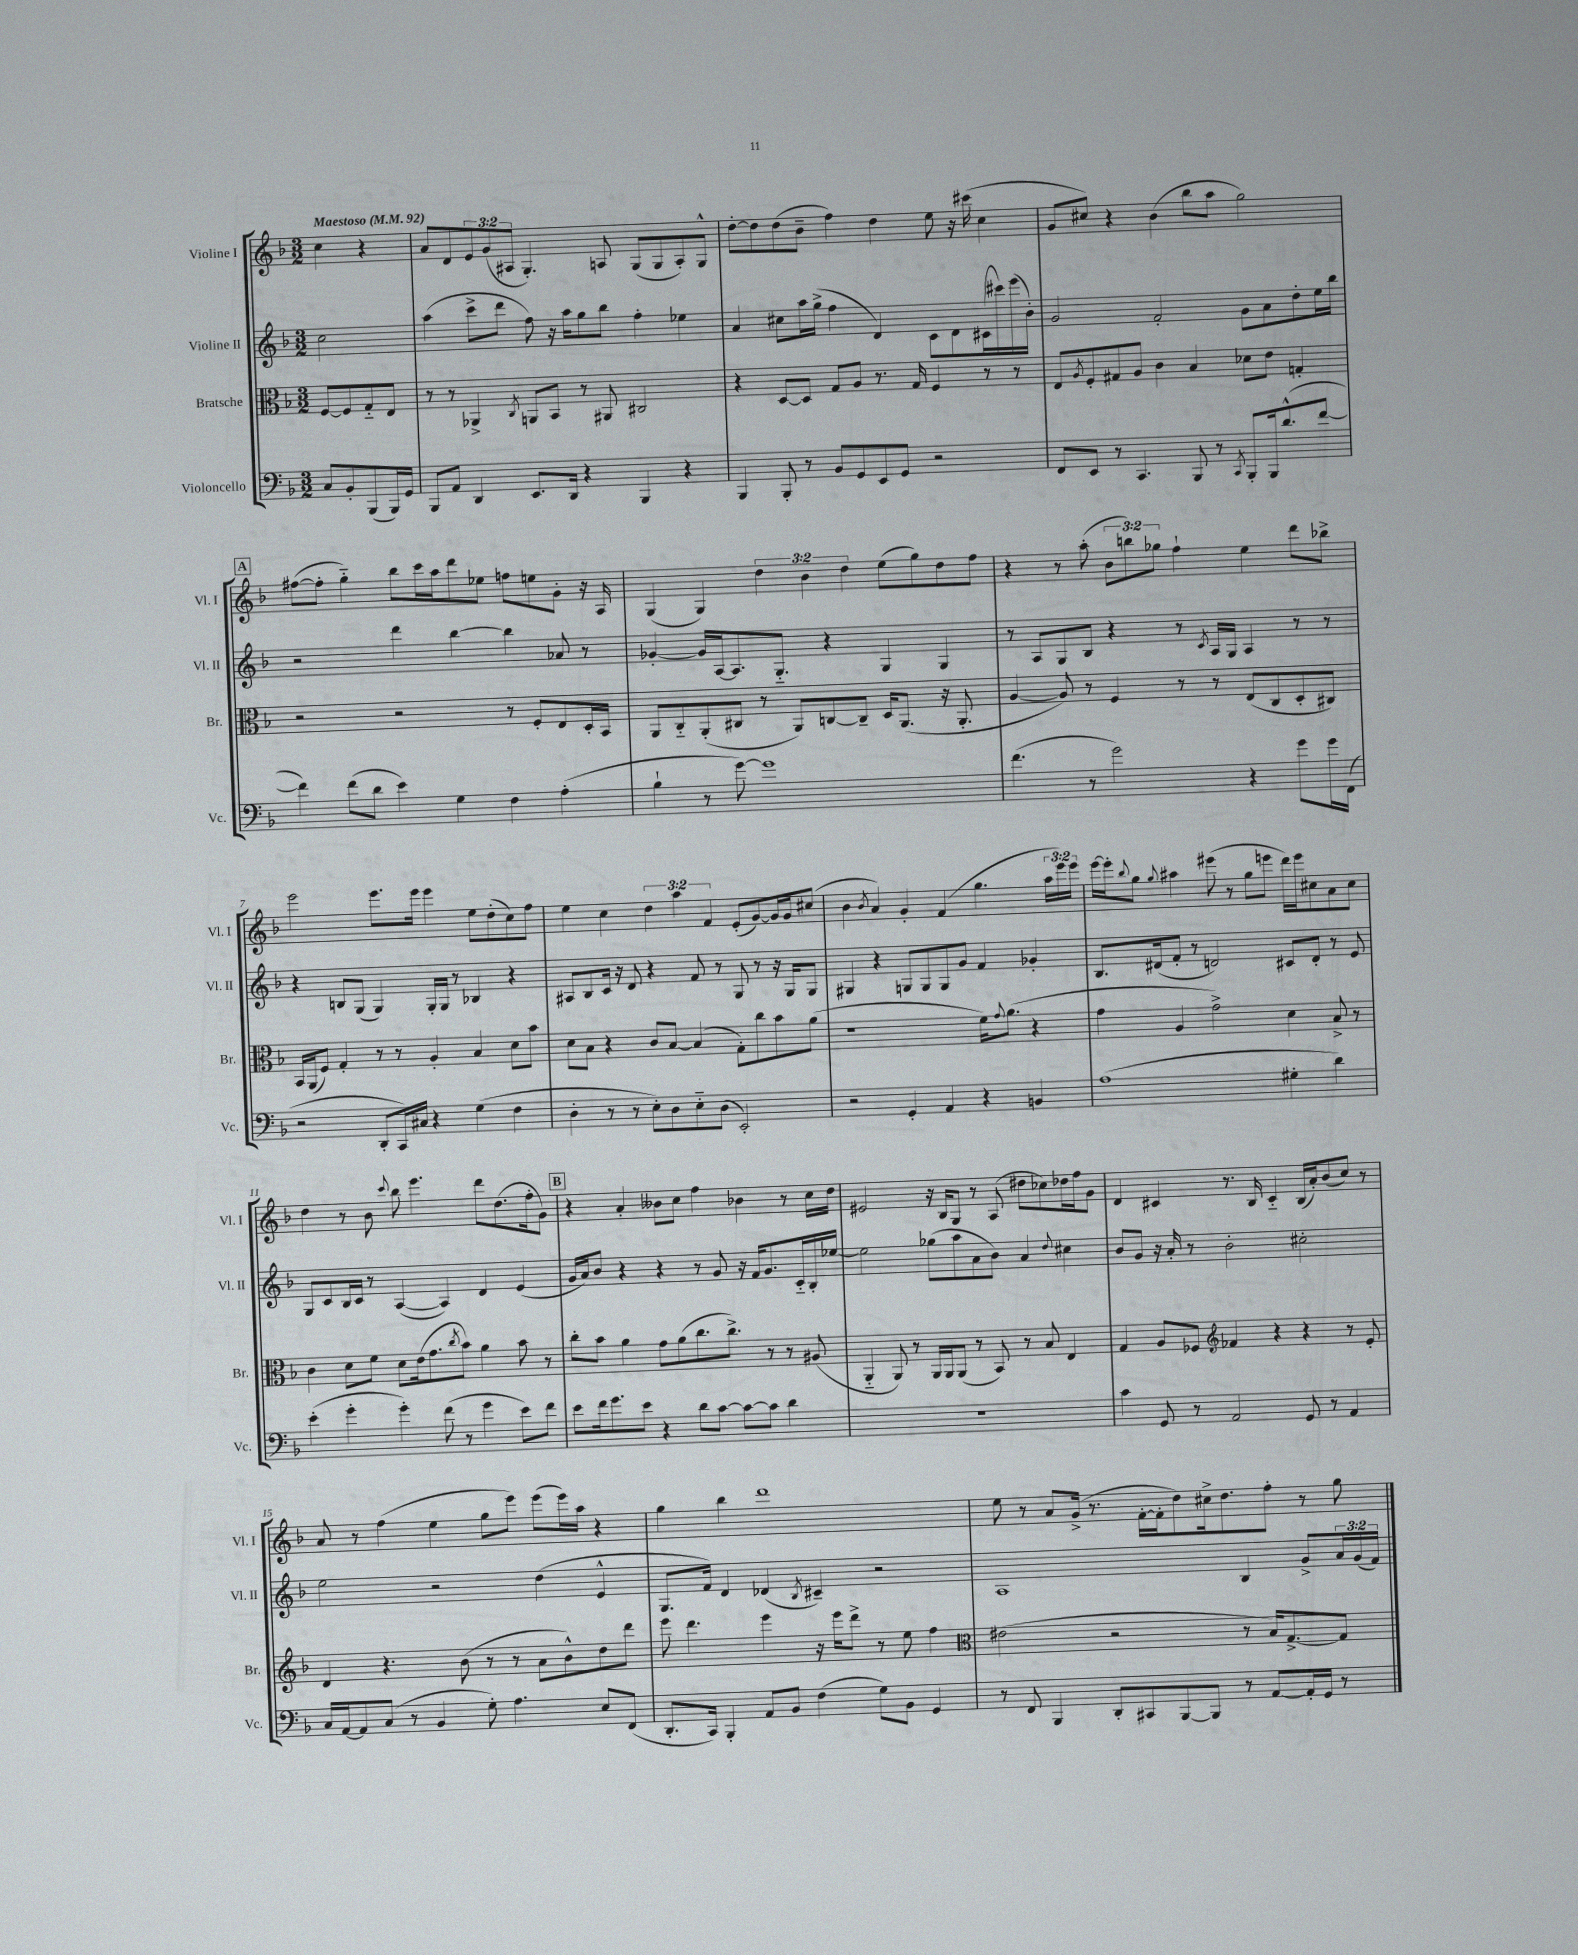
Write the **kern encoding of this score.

**kern	**kern	**kern	**kern
*part4	*part3	*part2	*part1
*staff4	*staff3	*staff2	*staff1
*I"Violoncello	*I"Bratsche	*I"Violine II	*I"Violine I
*I'Vc.	*I'Br.	*I'Vl. II	*I'Vl. I
*clefF4	*clefC3	*clefG2	*clefG2
*k[b-]	*k[b-]	*k[b-]	*k[b-]
*M3/2	*M3/2	*M3/2	*M3/2
*MM92	*MM92	*MM92	*MM92
=	=	=	=
!	!	!	!LO:TX:a:B:t=Maestoso
8C/L	[8F/L	2cc\	4cc\
8BB-'/	8F/]	.	.
(8BBB-/	8G/	.	4r
16BBB-/L)	8E/J	.	.
16GG/JJ	.	.	.
=1	=1	=1	=1
8BBB-/L	8r	(4aa\	8a/L
8AA/J	8r	.	8d/
4DD/	4AA-X^/	8ccc^\L	12e/
.	.	.	(12g/
.	.	8ddd\J	.
.	.	.	12A#X/J
.	8qC/	.	.
8.EE/L	8AAn/L	8ff\)	4.G'/)
.	8BB-/J	16r	.
16DD/Jk	.	16aa\KL	.
4r	8r	8gg\	.
.	8AA#X/	8bb-\J	8An/
4BBB-/	2C#X/	4ff'\	(8G/L
.	.	.	8G/
4r	.	4ee-X\	8A'/)
.	.	.	8G^^/J
=2	=2	=2	=2
4BBB-/	4r	4a/	[8dd'\L
.	.	.	8dd\]
8BBB-'/	[8D/L	8cc#X\L	(8dd\
8r	8D/J]	16aa\L	8b-~\J
.	.	(16gg^\JJ	.
8BB-/L	8G/L	4ff\	4ff\)
8GG/	8A/J	.	.
8EE/	8.r	4d/)	4dd\
8GG/J	.	.	.
.	16G/	.	.
2r	4F/	8c\L	8ee\
.	.	8d\	16r
.	.	.	(16ccc#X\
.	8r	(16c#X\L	4cc\
.	.	16ccc#X\)	.
.	8r	(16eee\	.
.	.	16b-'\JJ)	.
=3	=3	=3	=3
8FF/L	8E/L	2g/	8g/L
.	8qA/	.	.
8EE/J	8F'/	.	8cc#X/J)
8r	8G#X/	.	4r
4.CC/	8A/J	.	.
.	4c\	2f'/	(4b-\
8BBB-/	4B-/	.	8bb-\L
8r	.	.	8aa\J
8qCC/	.	.	.
8BBB-'/L	8d-X\L	8g\L	2gg\)
16BBB-/k	8e\J	8a\	.
(8.d^^/	.	.	.
.	4Gn'/	8dd'\	.
[8f/J	.	16ee\L	.
.	.	16bb-\JJ	.
!!LO:LB:g=z
!!LO:REH:place=s1:t=A
=4	=4	=4	=4
4f\])	2r	2r	([8ff#X\L
.	.	.	8ff#'\J]
(8f\L	.	.	4gg\)
8d\J	.	.	.
4e\)	2r	4ddd\	8bb-\L
.	.	.	16ccc\L
.	.	.	16aa\J
4G\	.	[4bb-\	8ddd\
.	.	.	8ee-X\J
4F\	8r	4bb-\]	8ffn\L
.	8F'/L	.	8een\
(4A'\	8E/	8a-X/	8g'\J
.	16D'/L	8r	16r
.	16BB-/JJ	.	16A/
=5	=5	=5	=5
4B-`\	8AA/L	[4g-X'/	(4G/
.	8C/	.	.
8r	(8AA'/	16g-/LL]	4G/)
.	.	[16A/J	.
[8g\)	8C#X/J	8.A/]	.
1g]	8r	.	6dd\
.	.	8.G/J	.
.	8AA/L)	.	.
.	.	.	6b-\
.	[8Cn/	4r	.
.	.	.	6dd\
.	8C~/J]	.	.
.	16D/KL	4G/	(8ee\L
.	(8.AA/J	.	.
.	.	.	8gg\)
.	16r	4G/	8dd\
.	8.AA'/	.	.
.	.	.	8ff\J
=6	=6	=6	=6
(4.f\	[4A/	8r	4r
.	.	8A/L	.
.	8A/])	8G/	8r
8r	8r	8B-/J	(8aa'\
2g\)	4F/	4r	12b-\L
.	.	.	12bbn\)
.	.	.	12gg-X\J
.	8r	8r	4ff`\
.	.	8qc/	.
.	8r	16A/LL	.
.	.	16G/JJ	.
4r	(8E/L	4A/	4ee\
.	8C/	.	.
8g\L	8D'/	8r	8ddd\L
16g\L	8C#X/J)	8r	8bb-X^\J
(16FF\JJ	.	.	.
!!LO:LB:g=z
=7	=7	=7	=7
2r	16BB-/LL	4r	2eee\
.	(16AA/J	.	.
.	8F/J)	.	.
.	4G'/	8Bn/L	.
.	.	(8G/J	.
8DD'/L	8r	4G/)	8.eee\L
16CC/L)	8r	.	.
16C#X/JJ	.	.	16eee\Jk
4r	4A'/	16G'/LL	4eee\
.	.	16G/JJ	.
.	.	8r	.
(4G\	4B-/	4B-X/	8ee\L
.	.	.	(8dd'\
4F\	8d\L	4r	8cc\)
.	8b-\J	.	8ff\J
=8	=8	=8	=8
4D'\	8d\L	8A#X/L	4ee\
.	8B-\J	8B-/	.
8r	4r	16c/Jk	4cc\
.	.	16r	.
8r	.	8d/	.
8E'\L)	8c/L	4r	6dd\
8D\	[8B-/J	.	.
.	.	.	6aa\
8E\	(4B-/]	8f/	.
.	.	.	6f/
(8D\J	.	8r	.
2EE'/)	8G'\L)	8G/	(8e'/L
.	8cc\	8r	[8g/)
.	8b-\	16r	16g/L]
.	.	16G/KL	16g/J
.	(8a\J	8G/J	(8cc#X/J
=9	=9	=9	=9
2r	1r	4G#X/	4b-\
.	.	.	8qb-/
.	.	4r	4a/)
4GG'/	.	8Gn/L	4g'/
.	.	8G/	.
4AA/	.	8G/	(4f/
.	.	8g/J	.
4r	16f\KL)	4f/	4.gg\
.	8qqg/	.	.
.	(8.a\J	.	.
4BBn/	4r	4g-X'/	.
.	.	.	24aa\LL
.	.	.	24eee\)
.	.	.	24eee\JJ
=10	=10	=10	=10
(1A	4g\	8.B-/L	[16eee\LL
.	.	.	16eee'\J]
.	.	.	8qqbb-/
.	.	.	8gg\J
.	.	(16d#X/k	.
.	.	.	8qqgg/
.	4A/	8f'/J	4aa#X\
.	.	8r	.
.	2g^\)	2dn/)	(8eee#X\
.	.	.	8r
.	.	.	8gg\L
.	.	.	8eeen\J
4G#X'\	4d\	8c#X/L	16ddd\LL)
.	.	.	16eee\J
.	.	8d'/J	8cc#X\
4d\)	8B-^/	8r	8a\
.	8r	8e/	8cc#\J
!!LO:LB:g=z
=11	=11	=11	=11
(4e'\	4c\	8G/L	4dd\
.	.	8c/	.
4g'\	8d\L	16B-/L	8r
.	.	16c/JJ	.
.	8f\J	8r	8b-\
.	.	.	8qqccc/
4g'\)	8d\L	([4A/	8bb-\
.	(16e\k	.	4.eee\
.	8.g\	.	.
(8f\	.	4A/])	.
.	8qcc/	.	.
8r	8b-\J)	.	.
4g\	4a\	4d/	8ddd\L
.	.	.	(8.dd\
8e\L)	8b-\	(4e/	.
.	.	.	16ff'\k
8f\J	8r	.	8g\J)
!!LO:REH:place=s1:t=B
=12	=12	=12	=12
8e\L	8cc'\L	16g/LL	4r
.	.	16a/J)	.
16f\k	8b-\J	8b-/J	.
8.g\	.	.	.
.	4a\	4r	4a'/
8e\J	.	.	.
4r	8g\L	4r	8b--X\L
.	(8a\	.	8cc\J
8d\L	8.cc\	8r	4ff\
[8c\J	.	8g/	.
.	8.cc^\J)	.	.
8c\L_	.	16r	4b-X\
.	.	16f/KL	.
8c\J]	8r	8.g/	.
4d\	8r	.	8r
.	.	16c/L	.
.	(8A#X/	16B-'/	16cc\LL
.	.	[16ee-X/JJ	16dd\JJ
=13	=13	=13	=13
1.r	4AA/	2ee-\]	2e#X/
.	8AA/)	.	.
.	8r	.	.
.	16AA/LL	(8gg-X\L	16r
.	16AA/J	.	16B-/KL
.	(8AA/J	8aa\	8G/J
.	8r	8a\	8r
.	8BB-/)	8b-\J)	(8A/
.	8r	4a/	8dd#X\L
.	8B-/	.	8cc-X\)
.	.	8qqdd/	.
.	4E/	4cc#X\	16dd-X\L
.	.	.	16ff\J
.	.	.	8g\J
=14	=14	=14	=14
4c\	4G/	8b-/L	4d/
.	.	8g/J	.
8GG/	8A/L	16r	4c#X/
.	.	16a'/	.
8r	8F-X/J	8r	.
*	*clefG2	*	*
2AA/	4f-X/	2b-'\	8.r
.	.	.	16B-/
.	4r	.	4c#/
8GG/	4r	2cc#X'\	(16B-/LL
.	.	.	16a'/J)
8r	.	.	(8b-/
4AA/	8r	.	8cc/J)
.	8e'/	.	8r
!!LO:LB:g=z
=15	=15	=15	=15
16C/LL	4d/	2ee\	8a/
[16AA/J	.	.	.
8AA/]	.	.	8r
(8C/J	4.r	.	(4ff\
8r	.	.	.
4BB-/	.	2r	4ee\
.	(8b-\	.	.
8G'\)	8r	.	8gg\L
4.A\	8r	.	8eee\J)
.	8a\L	(4dd\	(8eee\L
.	8b-^^\)	.	16eee\L)
.	.	.	16aa\JJ
8E/L	8dd\	4e^^/	4r
(8FF/J	8ddd\J	.	.
=16	=16	=16	=16
8.DD'/L	8eee\	8.G/L	4gg\
.	4.ddd\	.	.
16CC/Jk)	.	16f/Jk)	.
4BBB-'/	.	4d/	4bb-\
8AA/L	4eee\	(4d-X/	1ddd
8BB-/J	.	.	.
.	.	8qB-/	.
(4F\	16r	4c#X~/)	.
.	16eee\KL	.	.
.	8ddd^\J	.	.
8G\L)	8r	2r	.
8BB-\J	8ee\	.	.
4GG/	4ff\	.	.
=17	=17	=17	=17
*	*clefC3	*	*
8r	(2e#X\	1A	8ee\
8FF/	.	.	8r
4BBB-/	.	.	8a/L
.	.	.	(16g^/Jk
.	.	.	8.r
8DD'/L	2r	.	.
8CC#X/	.	.	[16f'\LL
.	.	.	16f'\J]
[8BBB-/	.	.	8dd\)
8BBB-/J]	.	.	16cc#X^\k
.	.	.	8.dd\
8r	8r	4B-/	.
[8AA/L	16B-/KL)	.	8ff'\J
.	[8.G^/	.	.
16AA'/L]	.	8g^/L	8r
16GG/JJ	.	.	.
8r	8G/J]	24a/L	8gg\
.	.	(24g/	.
.	.	24f/JJ)	.
==	==	==	==
*-	*-	*-	*-
